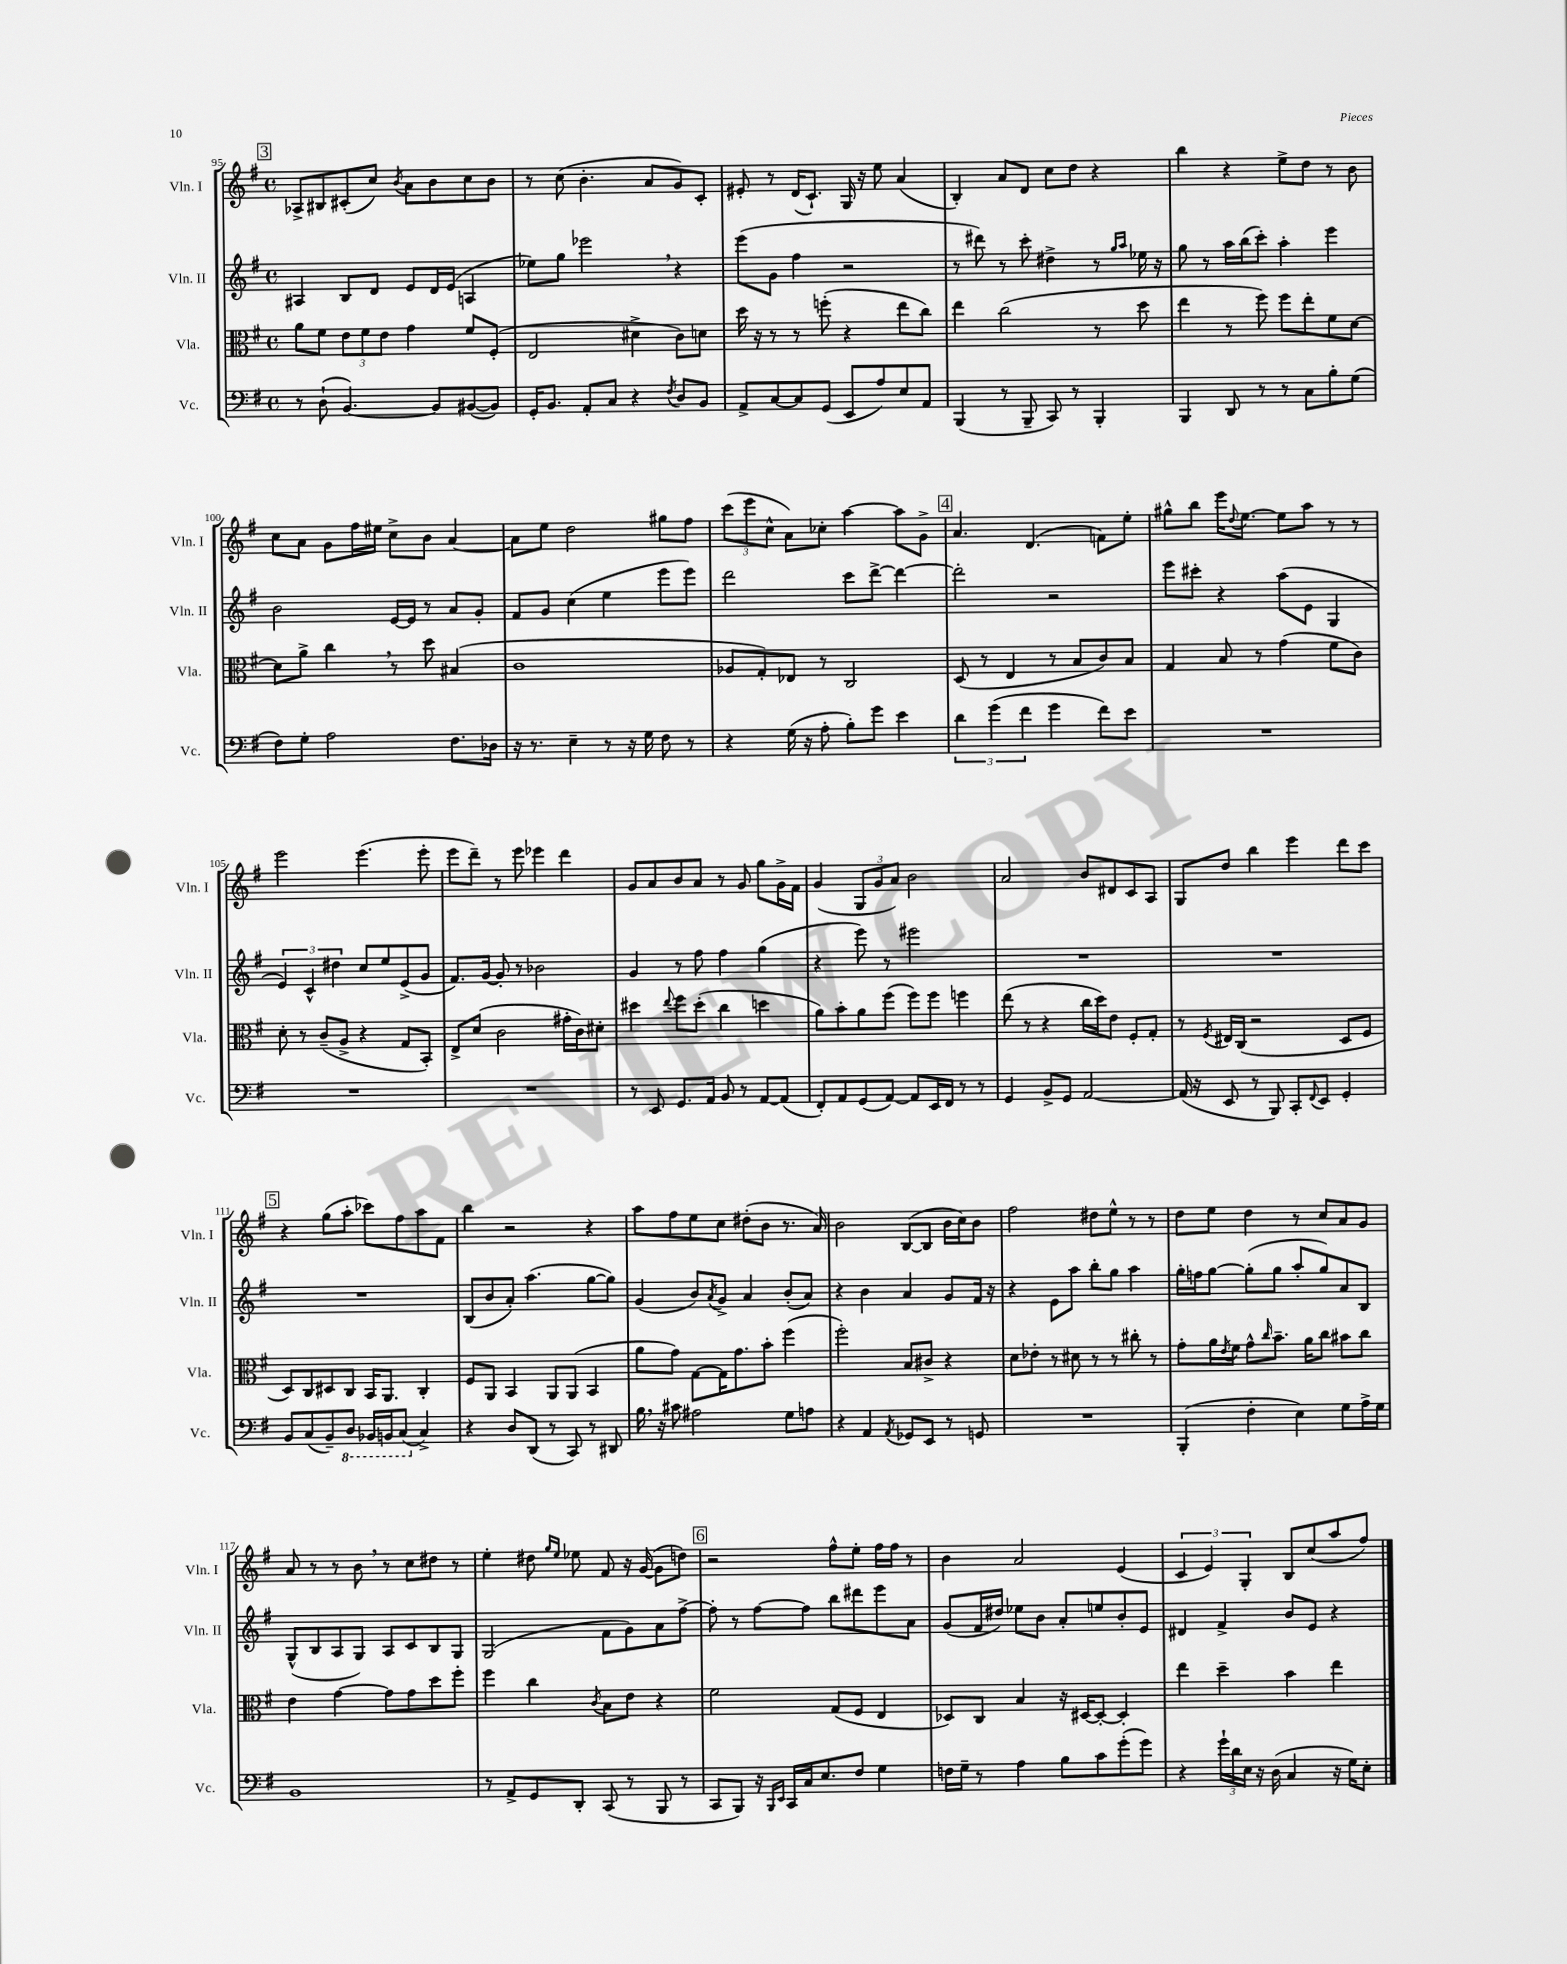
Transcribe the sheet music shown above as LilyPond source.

<<
\new StaffGroup <<
\new Staff = "s0" \with { instrumentName = "Vln. I" shortInstrumentName = "Vln. I" } {
    \clef treble \key g \major \defaultTimeSignature \time 4/4
    \mark \markup { \box "3" } aes8-> bis8 cis'8-.( c''8) \acciaccatura { b'8 } a'8 b'8 c''8 b'8 |
    r8 c''8( b'4.-. a'8 g'8) c'8-. |
    eis'8-. r8 d'16( c'8.-!) g16 r16 e''8 a'4( |
    b4-.) a'8 d'8 c''8 d''8 r4 |
    b''4 r4 e''8-> d''8 r8 b'8 |
    c''8 a'8 g'8 fis''16 eis''16 c''8-> b'8 a'4~ |
    a'8 e''8 d''2 gis''8 fis''8 |
    \tuplet 3/2 { c'''8( e'''8 c''8-^ } a'8) ces''8-. a''4~ a''8 g'8-> |
    \mark \markup { \box "4" } a'4. d'4.( f'8) e''8-. |
    gis''8-^ b''8 e'''16 \appoggiatura { d''8 } e''8.~ e''8 a''8 r8 r8 |
    e'''2 e'''4.( e'''8-. |
    e'''8 d'''8--) r8 e'''8 ees'''4 d'''4 |
    g'8 a'8 b'8 a'8 r8 g'8 g''8 g'16-> fis'16 |
    g'4( \tuplet 3/2 { g8 g'8 a'8) } b'2 |
    a'2 b'8 dis'8 c'8 a8 |
    g8 d''8 b''4 e'''4 d'''8 c'''8 |
    \mark \markup { \box "5" } r4 g''8( a''8-. ces'''8) fis''8 a''8 fis'8 |
    b''4 r2 r4 |
    a''8 fis''8 e''8 c''8 dis''8-.( b'8 r8. a'16) |
    b'2 b8~( b8 b'16 c''16) b'8 |
    fis''2 dis''8 e''8-^ r8 r8 |
    d''8 e''8 d''4 r8 c''8 a'8 g'8 |
    a'8 r8 r8 b'8 \breathe r8 c''8 dis''8 r8 |
    e''4-. dis''8 \grace { g''16 e''16 } ees''8 fis'8 r16 g'16~( g'8 d''8) |
    \mark \markup { \box "6" } r2 fis''8-^ e''8-. fis''16 fis''16 r8 |
    b'4 a'2 e'4( |
    \tuplet 3/2 { c'4 e'4) g4-. } b8 c''8( a''8 fis''8) \bar "|." |
}
\new Staff = "s1" \with { instrumentName = "Vln. II" shortInstrumentName = "Vln. II" } {
    \clef treble \key g \major \defaultTimeSignature \time 4/4
    \mark \markup { \box "3" } ais4 b8 d'8 e'8 d'16 e'16( a4 |
    ees''8) g''8 ees'''2 \breathe r4 |
    e'''8( g'8 fis''4 r2 |
    r8 dis'''8) r8 c'''8-. dis''4-> r8 \grace { g''16 a''16 } ees''16 r16 |
    g''8 r8 a''16 b''16( c'''8-.) a''4-. e'''4 |
    b'2 e'16~ e'16 r8 a'8 g'8-. |
    fis'8 g'8 c''4( e''4 e'''8 e'''8) |
    d'''2 c'''8 d'''8~-> d'''4~ |
    \mark \markup { \box "4" } d'''2-. r2 |
    e'''8 cis'''8-. r4 a''8( e'8 g4 |
    \tuplet 3/2 { e'4) c'4-^ dis''4 } c''8 e''8 e'8->( g'8 |
    fis'8.) g'16~ g'8-. r8 bes'2 |
    g'4 r8 fis''8 fis''4 g''4( |
    r4 e'''8) r8 eis'''2 |
    R1 |
    R1 |
    \mark \markup { \box "5" } R1 |
    b8( b'8 a'8-.) a''4.( g''8~ g''8) |
    g'4( b'8) \acciaccatura { a'8 } g'8-> a'4 b'8-.( a'8) |
    r4 b'4 a'4 g'8 fis'16 r16 |
    r4 e'8 a''8 b''8-. g''8 a''4 |
    g''16-. f''16 g''8~ g''8-.( g''8 a''8-. g''8) a'8 b8 |
    g8-^( b8 a8 g8) a8 c'8 b8 g8 |
    g2( fis'8 g'8) a'8 fis''8~-> |
    \mark \markup { \box "6" } fis''8-. r8 fis''8~ fis''8 b''8 dis'''8 e'''8 a'8 |
    g'8( fis'16 dis''16) ees''8 b'8 a'8-. e''8 b'8-. e'8 |
    dis'4 fis'4-> b'8 e'8 r4 \bar "|." |
}
\new Staff = "s2" \with { instrumentName = "Vla." shortInstrumentName = "Vla." } {
    \clef alto \key g \major \defaultTimeSignature \time 4/4
    \mark \markup { \box "3" } a'8 fis'8 \tuplet 3/2 { e'8 fis'8 e'8 } g'4 fis'8 fis8-.( |
    e2 dis'4-> c'8) d'8 |
    d''16 r16 r8 r8 f''8-.( r4 e''8 c''8) |
    e''4 c''2( r8 d''8 |
    e''4 r8 fis''8) fis''8 e''8-. fis'8 d'8~ |
    d'8 a'8-> c''4 \breathe r8 d''8 bis4( |
    c'1 |
    aes8 g8-.) ees8 r8 c2 |
    \mark \markup { \box "4" } d8( r8 e4 r8 b8 c'8) b8 |
    g4 b8 r8 g'4( fis'8 c'8) |
    d'8-. r8 c'8--( a8-> r4 g8 b,8-.) |
    e8-> d'8( c'2 gis'16-. c'16) dis'8-. |
    dis''4 \appoggiatura { e''8 } fis''8 dis''8-.( c''4 d''4 |
    a'8) b'8-. a'8 fis''8( fis''8) fis''8 f''4 |
    e''8( r8 r4 c''16 d''16) e'8 fis8-. g8-. |
    r8 \acciaccatura { fis8 } eis16 c16( r2 d8 fis8 |
    \mark \markup { \box "5" } d8) c8 dis8 c8 b,16 a,8. c4-. |
    fis8 a,8 b,4 a,8 a,8( b,4 |
    a'8 g'8) g8~ g16 g'8. b'8-. fis''4( |
    fis''2-.) b8 cis'8-> r4 |
    d'8 ees'8-. r8 dis'8 r8 r8 cis''8-. r8 |
    g'8-. a'16 \acciaccatura { e'8 } fis'16 g'8-^ \grace { c''16 } b'8.-- a'16 c''8 bis'8 c''8 |
    e'4 g'4~ g'8 g'8 d''8 fis''8-. |
    fis''4 c''4 \acciaccatura { c'8 } b8 e'8 r4 |
    \mark \markup { \box "6" } fis'2 g8( fis8 e4 |
    des8) c8 b4 r16 dis16~ dis8~-. dis4-. |
    e''4 d''4-- b'4 e''4 \bar "|." |
}
\new Staff = "s3" \with { instrumentName = "Vc." shortInstrumentName = "Vc." } {
    \clef bass \key g \major \defaultTimeSignature \time 4/4
    \mark \markup { \box "3" } r8 d8-!( b,4.~) b,8 bis,8~( bis,8) |
    g,16-. b,8. a,8-. c8 r4 \acciaccatura { fis8 } d8 b,8 |
    a,8-> c8~ c8 g,8( e,8 a8) e8 a,8 |
    b,,4( r8 b,,8-- c,8) r8 b,,4-. |
    b,,4 d,8 r8 r8 c8 b8-. g8( |
    fis8) g8-. a2 fis8. des16 |
    r16 r8. e4-- r8 r16 g16 fis8 r8 |
    r4 g16( r16 a8-. b8-.) g'8 e'4 |
    \mark \markup { \box "4" } \tuplet 3/2 { d'4 g'4( fis'4 } g'4 fis'8) e'8 |
    R1 |
    R1 |
    R1 |
    r8 e,8 g,8. a,16 b,8 r8 a,8~ a,8( |
    fis,8-.) a,8 g,8( a,8~) a,8 e,16 fis,16 r8 r8 |
    g,4 b,8-> g,8 a,2~ |
    a,16( r16 e,8 r8 b,,8) c,8-. \appoggiatura { fis,8 } e,8 g,4-. |
    \mark \markup { \box "5" } b,8 c8( b,8--) \ottava #-1 d,8 bes,,16 b,,16 c,8( \ottava #0 c4->) |
    r4 d8 d,8( r8 c,8) r8 dis,8 |
    b16 \breathe r16 cis'8 ais2 g8 a8 |
    r4 a,4 \acciaccatura { a,8 } ges,8 e,8 r8 g,8 |
    R1 |
    b,,4-.( fis4-. e4) g8 a16-> g16 |
    b,1 |
    r8 a,8-> g,8 d,8-. c,8( r8 b,,8 r8 |
    \mark \markup { \box "6" } c,8 b,,8) r16 \grace { b,,16 e,16 } c,16 c16 e8. fis8 g4 |
    f16 g16-- r8 a4 b8 c'8 g'8-.( g'8) |
    r4 \tuplet 3/2 { g'16-! d'16 e16 } r16 d16( c4 r16 g16) e8-. \bar "|." |
}
>>
>>
\layout { \context { \Score currentBarNumber = #95 } }
